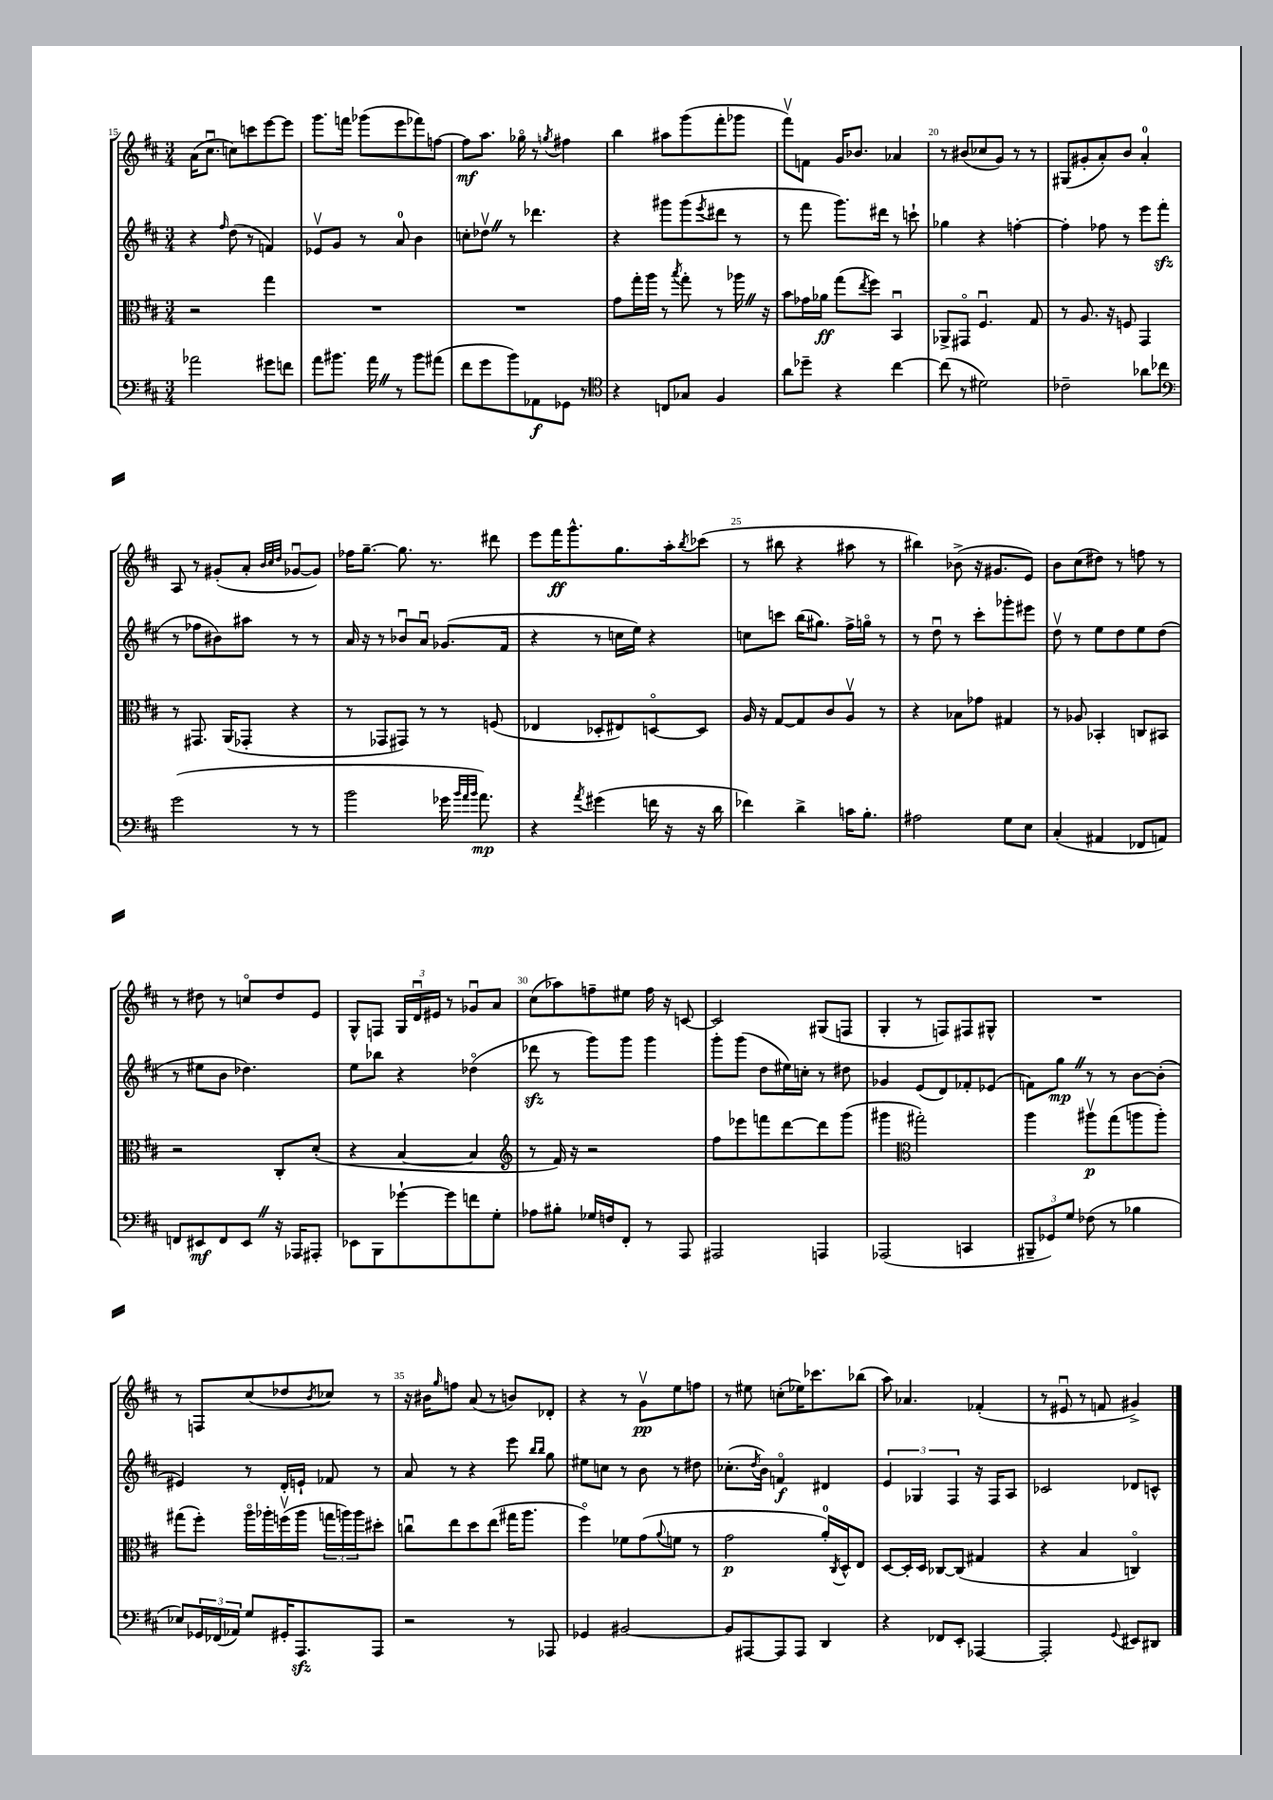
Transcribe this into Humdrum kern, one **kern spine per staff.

**kern	**kern	**kern	**kern
*staff4	*staff3	*staff2	*staff1
*clefF4	*clefC3	*clefG2	*clefG2
*k[f#c#]	*k[f#c#]	*k[f#c#]	*k[f#c#]
*M3/4	*M3/4	*M3/4	*M3/4
2a-	2r	4r	(16a
.	.	.	8.cc#u
.	.	16qqff#	.
.	.	(8dd	8cc)
.	.	8r	8ccc
8g#	4gg	4f)	[8eee
8f	.	.	8eee]
=	=	=	=
8a	2.r	8e-v	8.ggg
8.b#	.	8g	.
.	.	.	16fff
.	.	8r	(8ggg-
16a	.	.	.
8r	.	8a	8eee
8b#	.	4b	8fff-)
(8a#	.	.	[8ff
=	=	=	=
8f#	2.r	8cc'	8ff]
8g	.	8dd-v	8.aa
8b)	.	8r	.
.	.	.	16gg-o
8AA-	.	4.ddd-	8r
.	.	.	8qgg
8GG-	.	.	4ff#
8r	.	.	.
=	=	=	=
*clefC4	*	*	*
4r	8g	4r	4bb
.	16gg'	.	.
.	16aa	.	.
8C	8r	8ggg#	8aa#
.	8qbb	.	.
8G-	8gg'	(8ggg#	(8ggg
.	.	8qeee	.
4F#	8r	8ddd#	8fff#'
.	16aa-	8r	8ggg-
.	16r	.	.
=	=	=	=
8a	8b	8r	8fff#v)
8dd-~	16g-	8fff#	8f
.	16a-	.	.
4r	(8gg	8.ggg)	16g
.	.	.	8.b-
.	8qee	.	.
.	8ff#)	.	.
.	.	16ddd#	.
[4cc#	4BBu	8r	4a-
.	.	8ccc`	.
=	=	=	=
(8cc#]	8AA-^	4gg-	8r
8r	8GG#o	.	(8b#
2d#)	4.F#u	4r	8cc-
.	.	.	8g)
.	.	[4ff'	8r
.	8G	.	8r
=	=	=	=
2c-~	8r	4ff']	(8G#
.	8.A	.	8g#'
.	.	8ff-	8a')
.	16r	.	.
.	8F	8r	8b
8a-	4GG	8eee	4a'
8cc-	.	(8fff#	.
=	=	=	=
*clefF4	*	*	*
(2g	8r	8r	8A
.	8.GG#	8ff-	8r
.	.	8b#)	(8g#'
.	(16AA	.	.
.	8GG-'	8aa#	8a'
.	.	.	32qqb
.	.	.	32qqcc#
.	.	.	32qqdd
8r	4r	8r	[8g-u
8r	.	8r	8g-])
=	=	=	=
2b	8r	16a	16ff-
.	.	16r	[8.gg~
.	8GG-	8r	.
.	8GG#)	8b-u	8.gg]
.	8r	8au	.
.	.	.	8.r
16g-	8r	(8.g-	.
32qqb	.	.	.
32qqa	.	.	.
32qqb	.	.	.
8.a)	.	.	.
.	(8F	.	8ddd#
.	.	16f#	.
=	=	=	=
4r	4E-	4r	8eee
.	.	.	16fff#
.	.	.	8.ggg^^
8qa	.	.	.
(4g#	8D-'	8r	.
.	8E#)	16cc	8.gg
.	.	16ee)	.
16f	[8Do	4r	.
16r	.	.	16aa'
.	.	.	8qbb
16r	8D]	.	(8ccc-
16d	.	.	.
=	=	=	=
4f-)	16A	8cc	8r
.	16r	.	.
.	[8G	8ccc	8bb#
4d^	8G]	(16bb	4r
.	.	8.gg#)	.
.	8c#	.	.
16c	8Av	16ff#^	8aa#
8.B'	.	16ggo	.
.	8r	8r	8r
=	=	=	=
2A#	4r	8r	4bb#)
.	.	8ddu	.
.	8B-	8r	(8b-^
.	8g-	8ccc#'	16r
.	.	.	8.g#
8G	4G#	8ggg-'	.
8E	.	8eee#	8e)
=	=	=	=
(4C#'	8r	8ddv	8b
.	8A-	8r	(8cc#
4AA#	4BB-'	8ee	8dd#)
.	.	8dd	8r
8FF-	8C	8ee	8ff
8AA)	8BB#	(8dd	8r
=	=	=	=
8FF	2r	8r	8r
8EE#	.	8ee#	8dd#
8FF	.	8b	8r
8EE#	.	4.dd-)	8cco
16r	8C#'	.	8dd#
16AAA-	.	.	.
8AAA#'	(8d'	.	8e
=	=	=	=
8EE-	4r	8ee	8G^^
8BBB	.	8bb-	8F
[8g-`	[4B	4r	24G
.	.	.	24du
.	.	.	24e#
8g-]	.	.	8r
8f	4B]	(4dd-o	8g-u
8G'	.	.	8a
=	=	=	=
*	*clefG2	*	*
8A-	8r	8ddd-	(8cc#
8B#'	16f#)	8r	8aa-)
.	16r	.	.
16G-	2r	8ggg)	8ff~
16F	.	.	.
8FF#'	.	8ggg	8ee#
8r	.	4ggg	16ff
.	.	.	16r
8AAA	.	.	[8c
=	=	=	=
2AAA#	8ff#	8ggg'	2c]
.	8eee-	(8ggg	.
.	8fff	8dd	.
.	[8ddd	16ee#)	.
.	.	16cc'	.
4AAA	8ddd]	8r	(8G#
.	(8ggg	8dd#	8F
=	=	=	=
(2AAA-	4ggg#	4g-	4G'
*	*clefC3	*	*
.	2gg#')	(8e	8r
.	.	8d)	8F)
4CC	.	8f-'	8F#
.	.	(8e-	8G#^^
=	=	=	=
12BBB#~	4aa	8f)	2.r
12GG-)	.	.	.
.	.	8gg	.
12G	.	.	.
(8F-	8aa#v	8r	.
8r	(8gg	8r	.
4B-	8aa	[8b	.
.	8aa')	(8b']	.
=	=	=	=
8E-)	(8gg#	4e#)	8r
24GG-	8ff#')	.	8F
(24FF-	.	.	.
24AA-)	.	.	.
8G	16aao	8r	(8cc#
.	16aa-'	.	.
16GG#'	(16ffv	16d'	8dd-
8.AAA	16aa-	16e`	.
.	.	.	8qb
.	24gg	8f-	8cc-)
.	24aa)	.	.
.	24aa	.	.
8AAA	8dd#'	8r	8r
=	=	=	=
2r	8ccu	8a	16r
.	.	.	16b#
.	.	.	16qqgg
.	8ee	8r	8ff
.	8dd	4r	(8a
.	(8ee	.	8r
8r	16gg#	8eee	8b)
.	8.aa	.	.
.	.	16qqbb	.
.	.	16qqbb	.
8AAA-	.	8gg	8d-'
=	=	=	=
4GG-	4ff#o)	8ee#	4r
.	.	8cc	.
[2BB#	8f-	8r	8r
.	(8g	8b	8gv
.	8qqa	.	.
.	8f	8r	8ee
.	8r	8dd#	8ff
=	=	=	=
8BB#]	2g	(8.cc-'	8r
[8AAA#	.	.	8ee#
.	.	8qdd	.
.	.	16b)	.
8AAA#]	.	4fo	(8cc'
8AAA#	.	.	16ee-)
.	.	.	8.ccc-
4DD	16a')	4d#	.
.	8qC#	.	.
.	16D^^	.	.
.	8E	.	(8bb-
=	=	=	=
4r	[8D	6e	8aa)
.	16D']	.	4.a-
.	.	6G-	.
.	16D	.	.
8FF-	[8C-	.	.
.	.	6F#	.
8EE'	(8C-]	.	.
[4AAA-	4G#	16r	(4f-'
.	.	16F#	.
.	.	8A	.
=	=	=	=
2AAA-']	4r	2c-	8r
.	.	.	8e#u
.	4B	.	8r
.	.	.	8f
8qqGG	.	.	.
8EE#	4Co)	8d-	4g#^)
8DD#	.	8c^^	.
==	==	==	==
*-	*-	*-	*-
